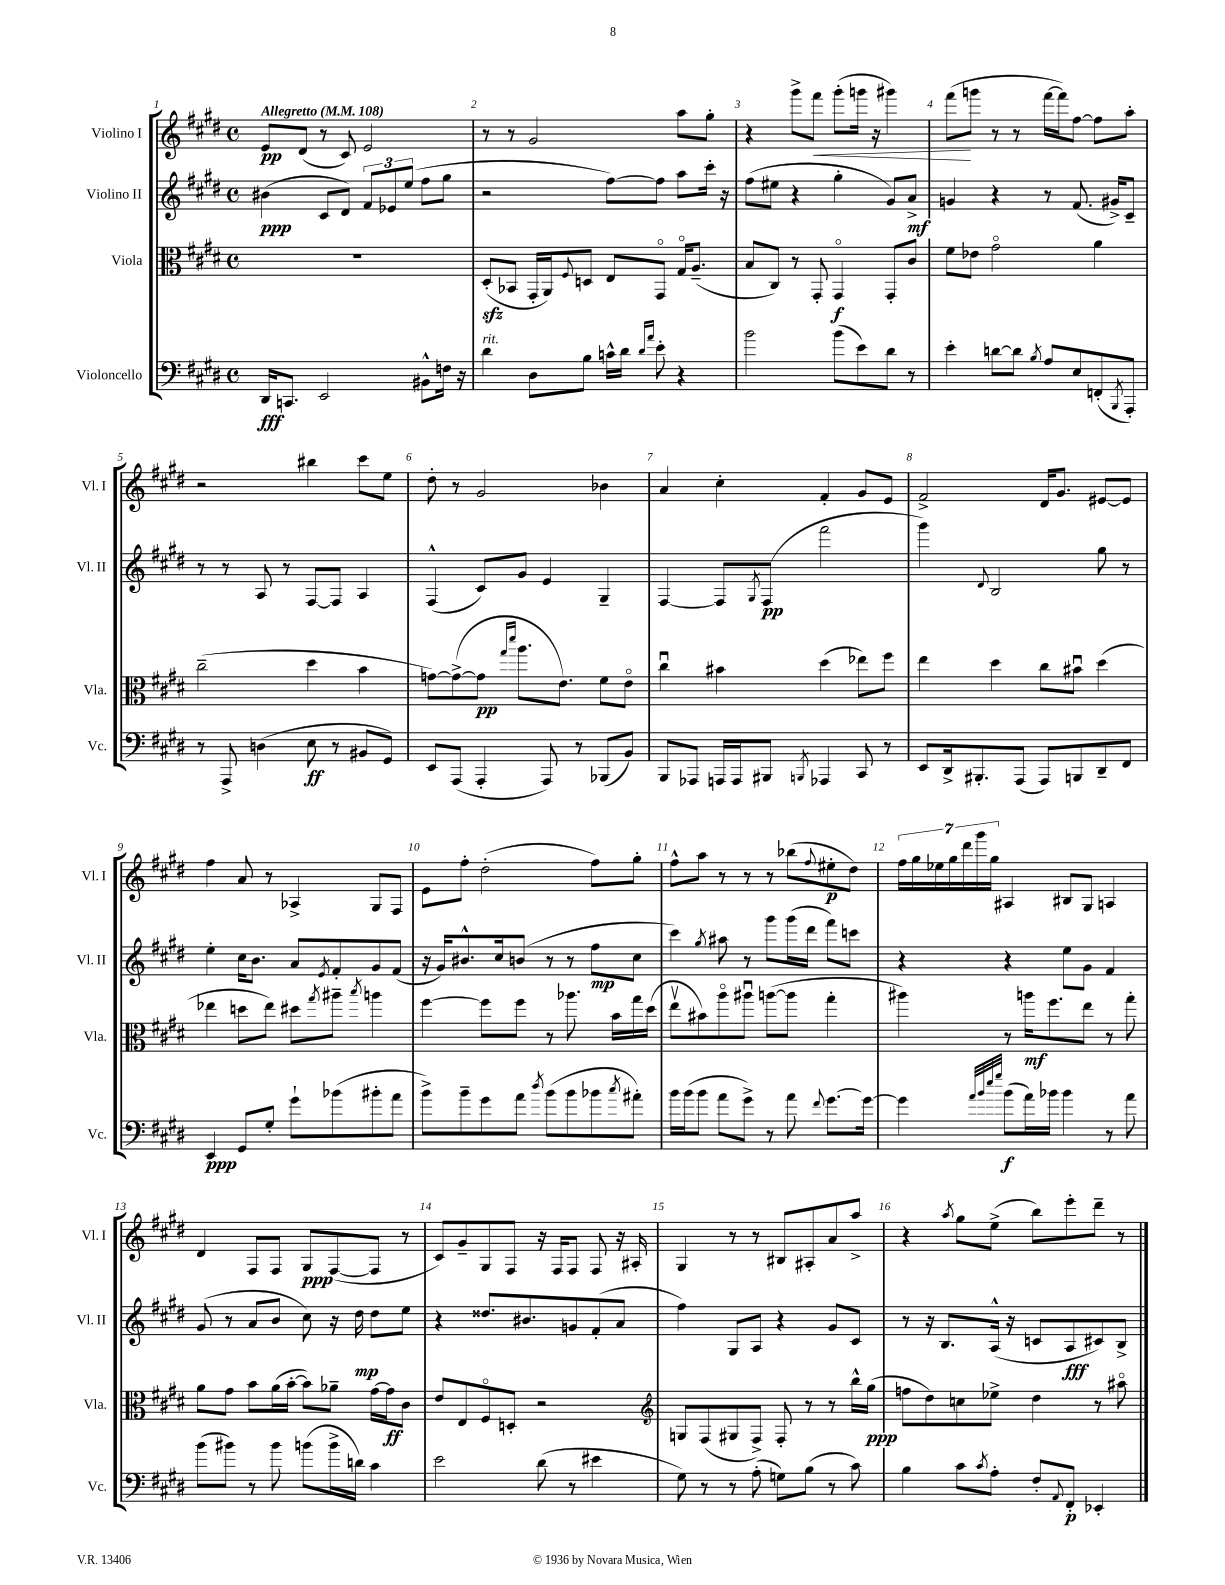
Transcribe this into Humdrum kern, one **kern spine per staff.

**kern	**kern	**kern	**kern
*staff4	*staff3	*staff2	*staff1
*clefF4	*clefC3	*clefG2	*clefG2
*k[f#c#g#d#]	*k[f#c#g#d#]	*k[f#c#g#d#]	*k[f#c#g#d#]
*M4/4	*M4/4	*M4/4	*M4/4
*met(c)	*met(c)	*met(c)	*met(c)
*MM108	*MM108	*MM108	*MM108
16DD#	1r	(4b#	8e
8.CC	.	.	.
.	.	.	(8d#
2EE	.	8c#	8r
.	.	8d#)	8c#)
.	.	12f#	2e
.	.	12e-	.
.	.	(12ee	.
8BB#^^	.	8ff#	.
16F	.	8gg#	.
16r	.	.	.
=	=	=	=
4d#	(8D#'	2r	8r
.	8BB-	.	8r
8D#	16GG#'	.	2g#
.	16AA)	.	.
.	8qqF#	.	.
8B	8D	.	.
16c^^	8E	[8ff#)	.
16d#	.	.	.
16qqd#	.	.	.
16qqa	.	.	.
8e'	8GG#o	8ff#]	.
4r	16G#o	8aa	8aa
.	(8.A~	.	.
.	.	16ccc#'	8gg#'
.	.	16r	.
=	=	=	=
2b	8B	(8ff#	4r
.	8C#)	8ee#	.
.	8r	4r	8ggg#^
.	8GG#'	.	8fff#
(8b	4GG#o	4gg#'	(8ggg#'
8e)	.	.	16ggg
.	.	.	16r
8d#	8GG#'	8g#)	4ggg#)
8r	8c#	8a^	.
=	=	=	=
4e'	8f#	4g	(8fff#
.	8e-	.	8ggg
[8d	2g#o	4r	8r
8d]	.	.	8r
8qB	.	.	.
8A	.	8r	[16fff#
.	.	.	16fff#])
8E	.	(8.f#	[8ff#
(8FF'	4a	.	8ff#]
.	.	16g#^)	.
8qBBB	.	.	.
8AAA')	.	8c#~	8aa'
=	=	=	=
8r	(2cc#~	8r	2r
8AAA^	.	8r	.
(4D	.	8A	.
.	.	8r	.
8E	4dd#	[8F#	4bb#
8r	.	8F#]	.
8BB#	4b	4A	8ccc#
8GG#)	.	.	8ee
=	=	=	=
8EE	[8g)	(4F#^^	8dd#'
(8AAA	(8g^_	.	8r
4AAA'	8g]	8c#)	2g#
.	16qqgg#	.	.
.	16qqddd#	.	.
.	8.aa	8g#	.
8AAA)	.	4e	.
.	8.e)	.	.
8r	.	.	.
(8BBB-	8f#	4G#~	4b-
8BB)	8eo	.	.
=	=	=	=
8BBB	4cc#u	[4F#	4a
8AAA-	.	.	.
16AAA	4b#	8F#]	4cc#'
16AAA	.	.	.
.	.	8qG#	.
8BBB#	.	(8F#	.
8qBBB	.	.	.
4AAA-	(4dd#	2fff#	4f#'
8CC#	8ee-)	.	8g#
8r	8ff#	.	8e
=	=	=	=
8EE	4ee	4ggg#)	2f#^
16DD#^	.	.	.
8.BBB#'	.	.	.
.	.	8qqd#	.
.	4dd#	2B	.
(8AAA	.	.	.
8AAA)	8cc#	.	16d#
.	.	.	8.g#
8BBB	8b#u	.	.
8DD#~	(4dd#	8gg#	[8e#
8FF#	.	8r	8e#]
=	=	=	=
4EE	4ee-	4ee'	4ff#
8GG#	8dd	16cc#	8a
.	.	8.b	.
8G#'	8ee-)	.	8r
8g#`	8dd#	8a	4A-^
.	8qgg#	8qe	.
(8b-	8aa#~	8f#'	.
.	8qbb	.	.
8b#'	4aa	8g#	8G#
8a	.	(8f#	8F#
=	=	=	=
8b^)	[4ff#	16r	8e
.	.	16g#)	.
8b~	.	8.b#^^	8ff#'
8g#	8ff#]	.	(2dd#'
.	.	16cc#	.
8a	8ff#	(8b	.
8qdd#	.	.	.
(8b	8r	8r	.
8b	8.aa-	8r	.
8b-	.	8ff#	8ff#)
.	16b	.	.
8qcc#	.	.	.
8a#')	16gg#	8cc#	8gg#'
.	(16dd#	.	.
=	=	=	=
16b	8eev	4ccc#)	8ff#^^
(16b	.	.	.
8b	8b#)	.	8aa
.	.	8qgg#	.
8a	8aao	8aa#	8r
8g#^)	8aa#u	8r	8r
8r	([8aa	8ggg#	8r
8a	8aa]	(16ggg#	(8bb-
.	.	16ddd#	.
8qqf#	.	.	8qqff#
[8.g#	4gg#'	8fff#)	8ee#'
.	.	8ccc	8dd#)
16g#_	.	.	.
=	=	=	=
4g#]	4aa#)	4r	28ff#
.	.	.	28gg#
.	.	.	28ee-
.	.	.	28gg#
.	.	.	28ddd#
.	.	.	28ggg#
.	.	.	28gg#
32qqa	.	.	.
32qqb	.	.	.
32qqee	.	.	.
32qqgg#	.	.	.
(8b	8r	4r	4A#
16a)	16aa	.	.
16b-	8.ff#	.	.
4b-	.	8ee	8B#
.	8ee	8g#	8G#
8r	8r	4f#	4A
8a	8gg#'	.	.
=	=	=	=
(8b	8a	(8g#	4d#
8b#)	8g#	8r	.
8r	8b	8a	8F#
8b#	(16a	8b	8F#
.	[16b'	.	.
(8b	8b])	8cc#)	8G#
16b^	8a-~	16r	([8F#
16d)	.	16dd#	.
4c#	[16g#	8dd#	8F#]
.	16g#]	.	.
.	8c#	8ee	8r
=	=	=	=
2e	8e	4r	8c#)
.	8E	.	8g#~
.	8F#o	8.dd##	8G#
.	8D'	.	8F#
.	.	8.b#	.
(8d#	2r	.	16r
.	.	.	16F#
8r	.	8g	8F#
4e#	.	(8f#'	8F#
.	.	8a	16r
.	.	.	16A#'
=	=	=	=
*	*clefG2	*	*
8G#)	8G	4ff#)	4G#
8r	(8F#	.	.
8r	8G#	8G#	8r
(8A'	8F#^)	8A	8r
8G)	8F#'	4r	8B#
(8B	8r	.	8A#'
8r	8r	8g#	8a
8c#)	16bb^^	8c#	8aa^
.	(16gg#	.	.
=	=	=	=
4B	8ff	8r	4r
.	8dd#)	16r	.
.	.	8.B	.
.	.	.	8qaa
8c#	8cc	.	8gg#
8qc#	.	.	.
8A'	8ee-^	(16A^^	(8ee^
.	.	16r	.
8F#'	4dd#	8c	8bb)
8qqAA	.	.	.
8FF#'	.	8A	8eee'
4EE-'	8r	8c#)	8ddd#~
.	8aa#o	8B^	8r
==	==	==	==
*-	*-	*-	*-
